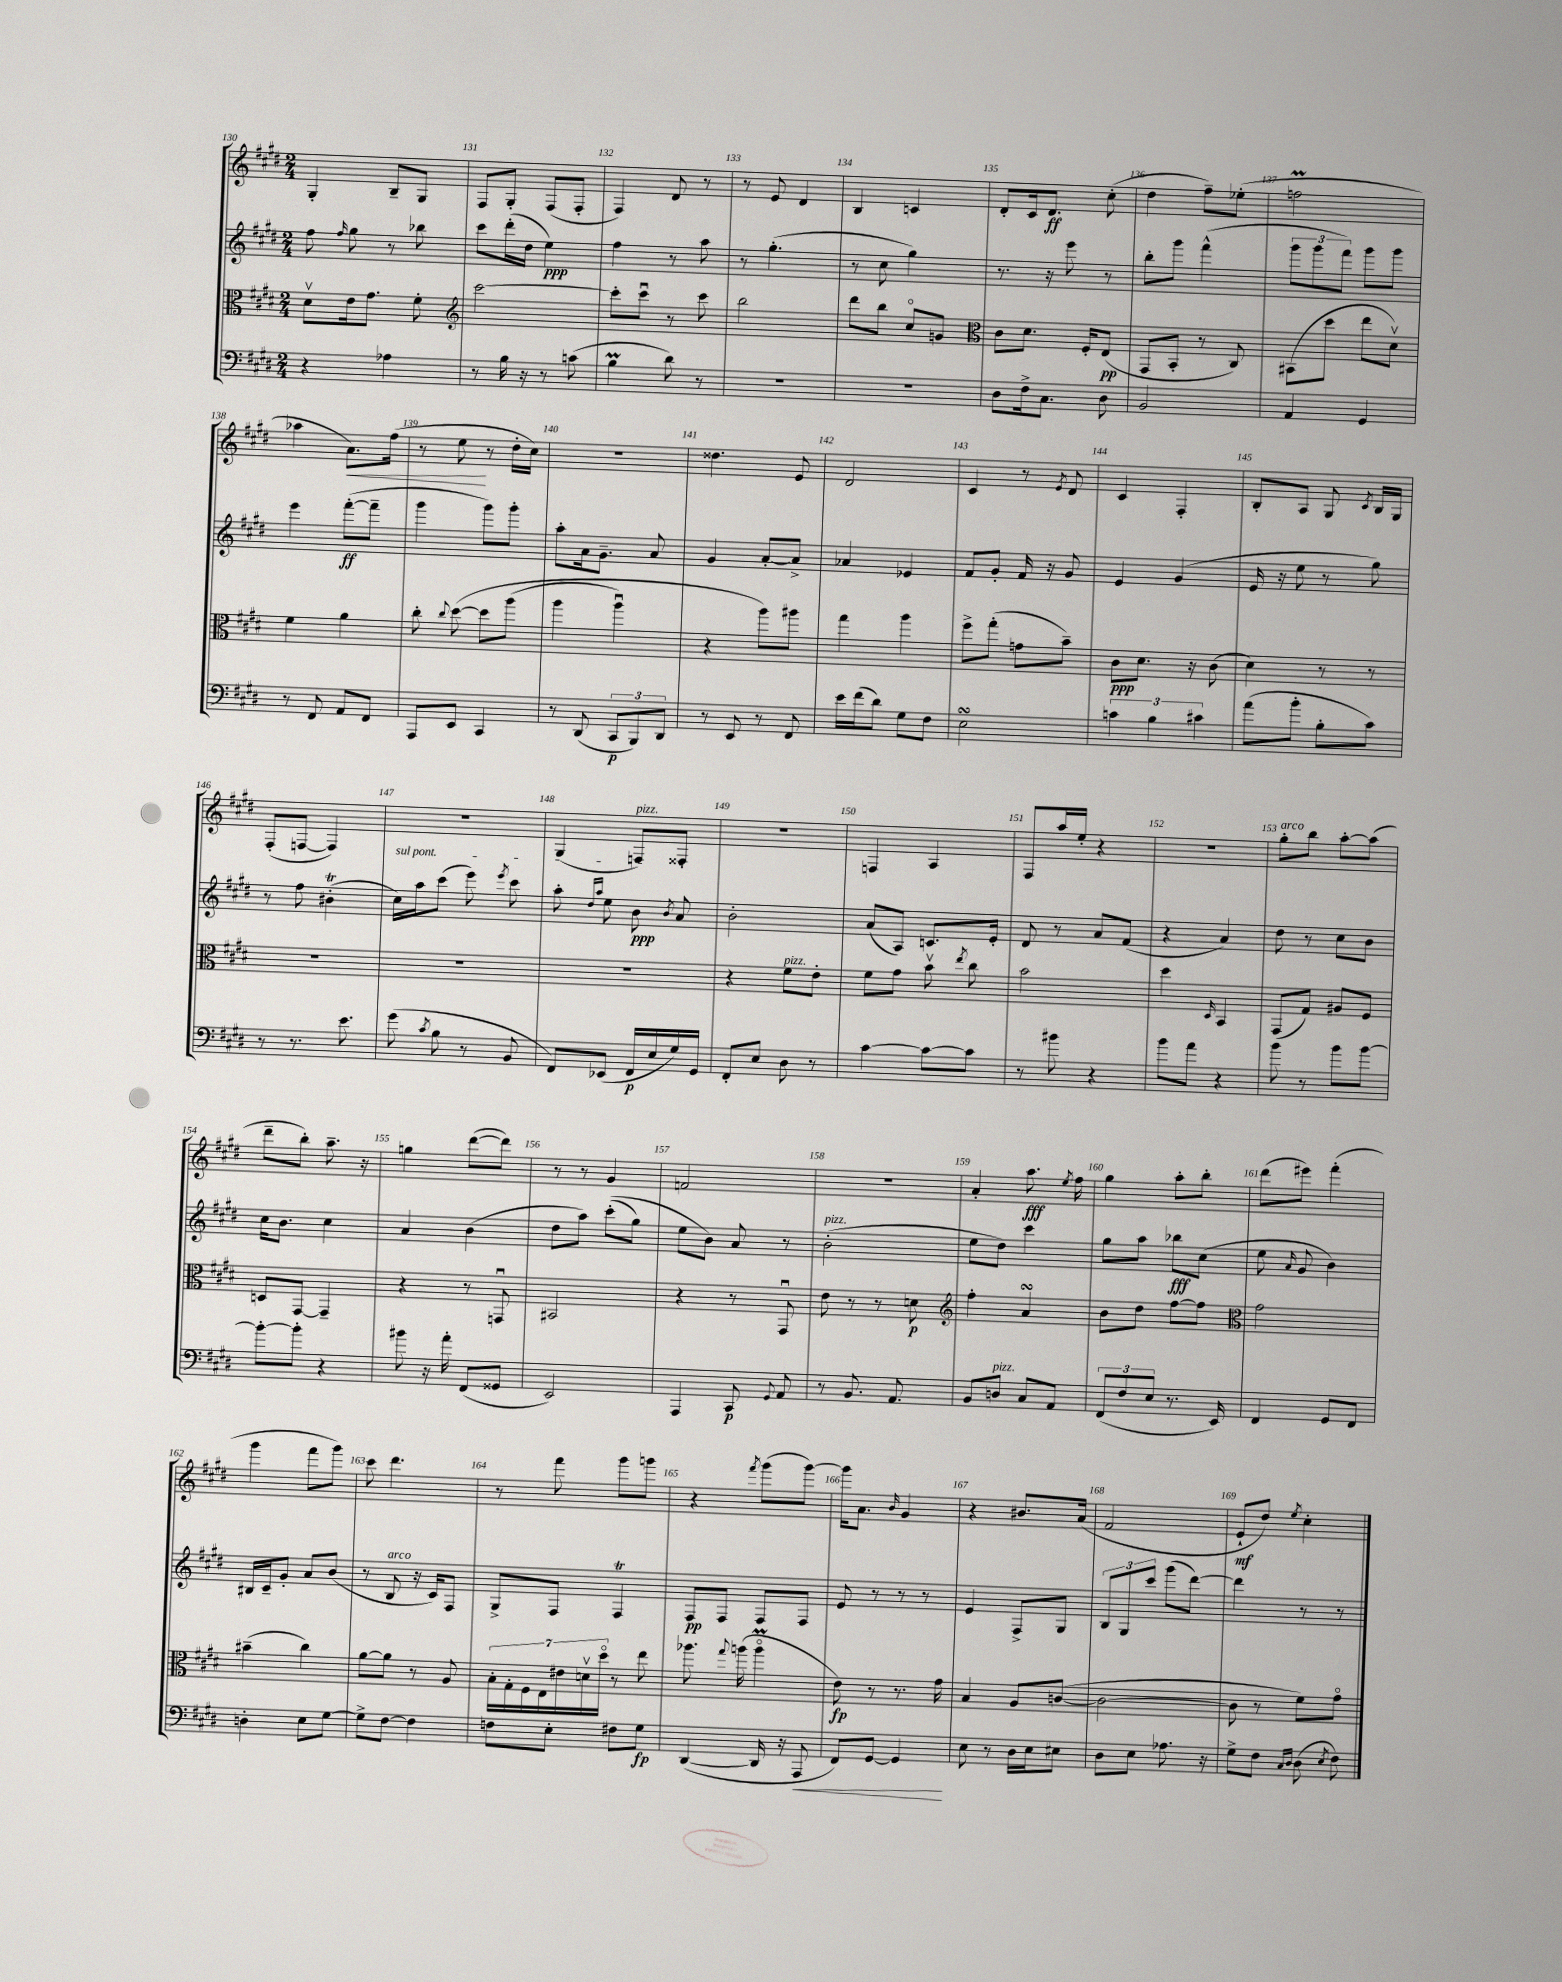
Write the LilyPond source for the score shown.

<<
\new StaffGroup <<
\new Staff = "s0" {
    \clef treble \key e \major \numericTimeSignature \time 2/4
    \autoBeamOff gis4-. b8[-- gis8] |
    fis8[ gis8]-. fis8[( fis8]-. |
    fis4) dis'8 r8 |
    r8 e'8 dis'4 |
    b4 c'4 |
    dis'8[-. cis'16 dis'8.]\ff cis''8-.( |
    dis''4 fis''8[--) ees''8]-.( |
    f''2\prall |
    aes''4 a'8.[\<) fis''16]( |
    r8 e''8\! r8 dis''16[-. cis''16]) |
    R2 |
    disis''4. e'8 |
    dis'2 |
    cis'4 r8 \acciaccatura { e'8 } dis'8 |
    cis'4 fis4-. |
    b8[-. a8] gis8 \acciaccatura { cis'8 } b16[ gis16] |
    fis8[-.( f8]~ f4) |
    r2 |
    gis4( f8[^\markup { \italic "pizz." }) fisis8]-. |
    R2 |
    f4 a4 |
    fis8[ a''16 e''16]-. r4 |
    r2 |
    gis''8[-.^\markup { \italic "arco" } b''8] a''8[~-. a''8]( |
    dis'''8[-- b''8]-.) a''8.-- r16 |
    g''4 dis'''8[~( dis'''8]) |
    r8 r8 gis'4 |
    f'2 |
    R2 |
    a'4-. a''8.\fff \acciaccatura { e''8 } fis''16 |
    gis''4 a''8[-. b''8]-. |
    dis'''8[( eis'''8]) fis'''4-.( |
    gis'''4 fis'''8[ gis'''8]) |
    cis'''8 dis'''4. |
    r8 fis'''8 gis'''8[ g'''8] |
    r4 \acciaccatura { fis'''8 } gis'''8[( gis'''8]~) |
    gis'''16[ a'8.] \grace { b'16 } gis'4 |
    r4 bis'8.[ a'16]( |
    fis'2 |
    e'8[-!\mf dis''8]) \acciaccatura { e''8 } cis''4-. \bar "|." |
}
\new Staff = "s1" {
    \clef treble \key e \major \numericTimeSignature \time 2/4
    \autoBeamOff fis''8 \grace { fis''16 } gis''8 r8 bes''8 |
    cis'''8[ dis'''16-.( dis''16] e''4\ppp) |
    fis''4 r8 a''8 |
    r8 gis''4.-.( |
    r8 cis''8 gis''4) |
    r8. r16 e'''8 r8 |
    b''8[-. gis'''8] fis'''4-^( |
    \tuplet 3/2 { gis'''8[ gis'''8 fis'''8]) } gis'''8[ gis'''8] |
    e'''4 fis'''8[~-.\ff( fis'''8]-- |
    gis'''4 gis'''8[) gis'''8]-. |
    a''8[-. a'16 gis'8.]-- a'8 |
    gis'4 a'8[~-. a'8]-> |
    aes'4 ees'4 |
    fis'8[ gis'8]-. fis'16 r16 gis'8 |
    e'4 gis'4( |
    e'16 r16 e''8 r8 gis''8) |
    r8 fis''8 bis'4-.\trill( |
    \once \override TextSpanner.bound-details.left.text = \markup { \italic "sul pont." } cis''16[\startTextSpan) a''16 cis'''8]( e'''8) \acciaccatura { e'''8 } cis'''8 |
    a''8-. \grace { dis''16[ a''16] } e''8 b'8\ppp \acciaccatura { b'8 } a'8\stopTextSpan |
    b'2-. |
    a'8[( a8]) c'8.[ e'16]-. |
    dis'8 r8 a'8[ fis'8]( |
    r4 a'4) |
    dis''8 r8 cis''8[ b'8] |
    cis''16[ b'8.] cis''4 |
    a'4 b'4( |
    dis''8[ a''8]) cis'''8[-.(\( gis''8]) |
    e''8[ b'8]\) a'8 r8 |
    b'2-.^\markup { \italic "pizz." }( |
    e''8[ dis''8]) cis'''4 |
    gis''8[ a''8] bes''8[\fff cis''8]( |
    e''8 \grace { a'16 } gis'8 b'4) |
    bis16[ cis'16-- gis'8]-. a'8[ b'8]( |
    r8 b8^\markup { \italic "arco" } r16 cis'16[) fis8] |
    gis8[-> fis8] fis4\trill |
    fis8[\pp fis8] fis8[ fis8] |
    e'8 r8 r8 r8 |
    e'4 fis8[-> gis8] |
    \tuplet 3/2 { b8[ gis8 cis'''8] } gis'''8[( dis'''8]~) |
    dis'''4 r8 r8 \bar "|." |
}
\new Staff = "s2" {
    \clef alto \key e \major \numericTimeSignature \time 2/4
    \autoBeamOff dis'8[\upbow e'16 gis'8.] fis'8-. |
    \clef treble cis'''2~ |
    cis'''8[-. cis'''8]\downbow r8 cis'''8 |
    b''2 |
    dis'''8[ b''8] cis''8[\flageolet g'8] |
    \clef alto cis'8[ dis'8.] fis16[-. e8]\pp( |
    gis,8[ b,8]-. r8 cis8) |
    bis,8[( dis''8] e''8[ dis'8]\upbow) |
    fis'4 a'4 |
    cis''8-. \appoggiatura { cis''8 } dis''8~\( dis''8[ a''8]( |
    a''4 a''4\downbow) |
    r4 a''8[\) ais''8] |
    gis''4 a''4 |
    fis''8[-> gis''8]-.( g'8[ b'8]--) |
    cis'8[\ppp dis'8.] r16 cis'8( |
    dis'4) r8 r8 |
    R2 |
    R2 |
    R2 |
    r4 fis'8[^\markup { \italic "pizz." } e'8]-. |
    fis'8[ gis'8] b'8\upbow \acciaccatura { e''8 } cis''8 |
    b'2 |
    dis''4 \grace { dis16 } b,4 |
    gis,8[( gis8]) ais8[ fis8] |
    d8[ gis,8]~ gis,4-- |
    r4 r8 g,8\downbow |
    bis,2 |
    r4 r8 gis,8\downbow |
    e'8 r8 r8 d'8\p |
    \clef treble fis''4-. a'4\turn |
    b'8[ dis''8] fis''8[~ fis''8] |
    \clef alto gis'2 |
    bis'4--( cis''4) |
    a'8[~ a'8] r8 a8 |
    \tuplet 7/4 { b16[-. gis16-. fis16 e16 eis'16 d'16\upbow dis''16]\flageolet } r8 e''8 |
    aes''8. \appoggiatura { gis''8 } a''16( a''4\flageolet\prall |
    e'8\fp) r8 r8. gis'16 |
    b4 a8[ c'8]~( |
    c'2~ |
    c'8 r8 fis'8[) gis'8]\flageolet \bar "|." |
}
\new Staff = "s3" {
    \clef bass \key e \major \numericTimeSignature \time 2/4
    \autoBeamOff r4 aes4 |
    r8 b16 r16 r8 c'8( |
    b4\prall dis'8) r8 |
    R2 |
    R2 |
    dis8[ fis16-> cis8.] dis8 |
    b,2 |
    a,4 gis,4 |
    r8 fis,8 a,8[ fis,8] |
    a,,8[ e,8] cis,4 |
    r8 dis,8( \tuplet 3/2 { cis,8[\p b,,8) dis,8] } |
    r8 e,8 r8 fis,8 |
    e'16[ fis'16( dis'8]) gis8[ fis8] |
    e2\turn |
    \tuplet 3/2 { c'4 b4 cis'4 } |
    a'8[( b'8]-. b8[-. cis'8]) |
    r8 r8. e'8. |
    gis'8( \acciaccatura { cis'8 } b8 r8 b,8 |
    fis,8[) ees,8]( fis,16[\p e16 gis16) gis,16] |
    fis,8[-. e8] dis8 r8 |
    cis'4~ cis'8[~ cis'8] |
    r8 bis'8 r4 |
    b'8[ a'8] r4 |
    b'8 r8 b'8[ b'8]~ |
    b'8[~-. b'8]-. r4 |
    bis'8 r16 a'16-. fis,8[( gisis,8] |
    e,2) |
    a,,4 cis,8\p \appoggiatura { gis,8 } a,8 |
    r8 b,8. a,8. |
    b,8[ d8]^\markup { \italic "pizz." } cis8[ a,8] |
    \tuplet 3/2 { fis,8[( fis8 e8] } r8. e,16) |
    fis,4 gis,8[ fis,8] |
    d4-. e8[ gis8]~ |
    gis8[-> fis8]~ fis4 |
    f8[ e8]-. fis8[ gis8]\fp |
    dis,4~( dis,16 r16 a,,8\< |
    fis,8[) gis,8]~ gis,4\! |
    e8 r8 dis16[ e16 eis8] |
    dis8[ e8] aes8. r16 |
    gis8[-> fis8] \grace { cis16[ dis16] } dis8( \acciaccatura { e8 } fis8) \bar "|." |
}
>>
>>
\layout { \context { \Score currentBarNumber = #130 \override BarNumber.break-visibility = ##(#f #t #t) barNumberVisibility = #all-bar-numbers-visible } }
